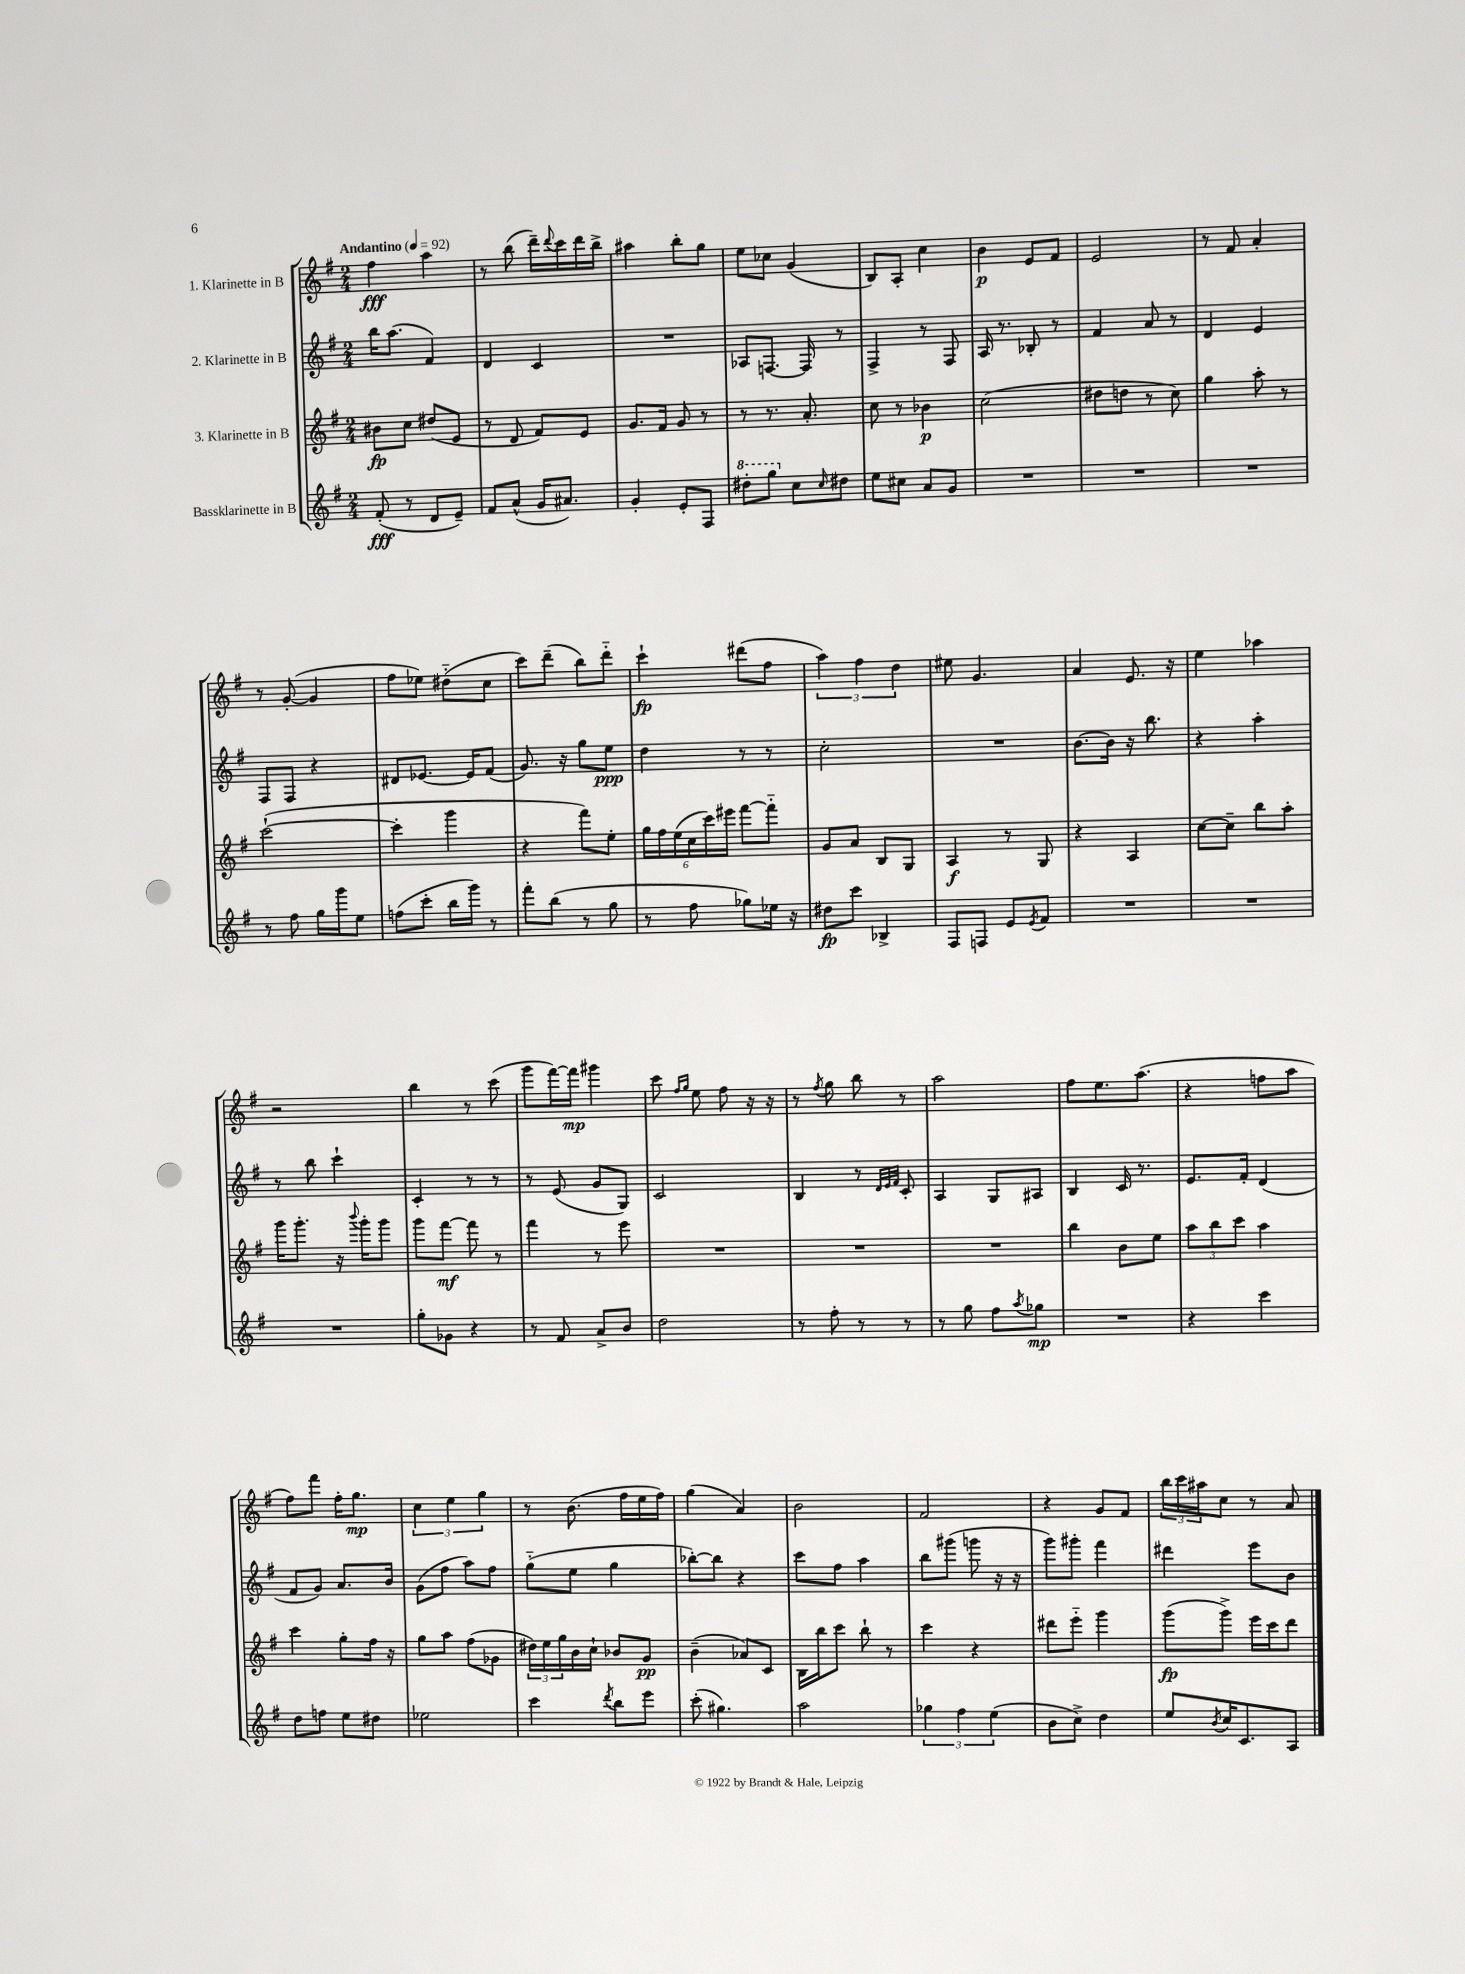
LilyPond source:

<<
\new StaffGroup <<
\new Staff = "s0" \with { instrumentName = "1. Klarinette in B" } {
    \clef treble \key g \major \numericTimeSignature \time 2/4 \tempo "Andantino" 4 = 92
    fis''4\fff a''4 |
    r8 b''8( d'''16--) \appoggiatura { d'''8 } c'''16 d'''16 b''16-> |
    ais''4 b''8-. g''8 |
    e''8 ces''8 g'4( |
    b8) a8-. c''4 |
    b'4\p e'8 fis'8 |
    e'2 |
    r8 fis'8 a'4-. |
    r8 g'8~-.( g'4 |
    fis''8 ees''8) dis''8-_( c''8 |
    c'''8) d'''8--( b''8) d'''8-_ |
    c'''4-!\fp dis'''8( fis''8 |
    \tuplet 3/2 { a''4) fis''4 d''4 } |
    eis''8 g'4. |
    a'4 e'8. r16 |
    e''4 aes''4 |
    r2 |
    b''4 r8 c'''8( |
    g'''8 fis'''16~) fis'''16\mp gis'''4 |
    c'''8 \grace { fis''16 g''16 } e''8 fis''8 r16 r16 |
    r8 \acciaccatura { fis''8 } g''8 b''8 r8 |
    a''2 |
    fis''8 e''8. a''8.( |
    r4 f''8 a''8 |
    fis''8) fis'''8 fis''16-. g''8.\mp |
    \tuplet 3/2 { c''4 e''4 g''4 } |
    r8 b'8.( fis''16 e''16 fis''16) |
    g''4( a'4) |
    b'2 |
    fis'2 |
    r4 g'8 fis'8 |
    \tuplet 3/2 { b''16 c'''16 ais''16 } c''8 r8 a'8 \bar "|." |
}
\new Staff = "s1" \with { instrumentName = "2. Klarinette in B" } {
    \clef treble \key g \major \numericTimeSignature \time 2/4
    b''16 a''8.( fis'4) |
    d'4 c'4 |
    R2 |
    aes8 f8.~ f16 r8 |
    fis4-> r8 fis8 |
    a16 r8. bes8-. r8 |
    fis'4 a'8 r8 |
    d'4 e'4 |
    fis8 fis8 r4 |
    dis'8 ees'8.~ ees'16 fis'8( |
    g'8.) r16 g''8 e''8\ppp |
    d''4 r8 r8 |
    c''2-. |
    R2 |
    b'8.~ b'16 r16 b''8. |
    r4 a''4-. |
    r8 b''8 c'''4-! |
    c'4-. r8 r8 |
    r8 e'8( g'8 g8) |
    c'2 |
    b4 r8 \grace { d'32 e'32 fis'32 } c'8-. |
    a4 g8 ais8 |
    b4 c'16 r8. |
    e'8. fis'16-. d'4( |
    fis'8 g'8) a'8. b'16 |
    g'8( fis''8 a''8) fis''8 |
    g''8-_( e''8 g''4 |
    bes''8~-.) bes''8 r4 |
    c'''8 fis''8 a''4 |
    b''8 gis'''8( g'''8 r16 r16 |
    g'''8) gis'''8-. fis'''4 |
    dis'''4 e'''8 b'8 \bar "|." |
}
\new Staff = "s2" \with { instrumentName = "3. Klarinette in B" } {
    \clef treble \key g \major \numericTimeSignature \time 2/4
    bis'8\fp c''8 dis''8( e'8 |
    r8 d'8 fis'8) e'8 |
    g'8. fis'16 g'8 r8 |
    r8 r8. a'8.-. |
    c''8 r8 bes'4\p |
    c''2( |
    dis''8 d''8 r8 c''8) |
    g''4 a''8-. r8 |
    c'''2~-!( |
    c'''4-. g'''4 |
    r4 fis'''8) e''8-. |
    \tuplet 6/4 { g''16 fis''16 e''16( c''16 c'''16) eis'''16 } fis'''8~ fis'''8-_ |
    g'8 a'8 b8 g8 |
    a4\f r8 g8 |
    r4 a4 |
    c''8~ c''8-- b''8 a''8-. |
    g'''16 g'''8.-. r16 \appoggiatura { b'''8 } g'''16-. g'''8 |
    g'''8 fis'''8~\mf fis'''8 r8 |
    fis'''4 r8 e'''8 |
    R2 |
    R2 |
    R2 |
    b''4 b'8 e''8 |
    \tuplet 3/2 { a''8 b''8 c'''8 } a''4 |
    c'''4 g''8-. fis''16 r16 |
    g''8 a''8 fis''8( ges'8 |
    \tuplet 3/2 { dis''16) e''16 g''16 } b'16 c''16-! bes'8 g'8\pp |
    b'4--( aes'8) c'8 |
    b16 b''16 c'''8 b''8-! r8 |
    c'''4 r4 |
    dis'''8 e'''8-_ g'''4 |
    g'''8\fp( g'''8->) e'''16 c'''16 d'''8 \bar "|." |
}
\new Staff = "s3" \with { instrumentName = "Bassklarinette in B" } {
    \clef treble \key g \major \numericTimeSignature \time 2/4
    fis'8-.\fff( r8 d'8 e'8--) |
    fis'8 a'8-^( g'16 ais'8.) |
    g'4-. e'8-. fis8 |
    \ottava #1 dis'''8-. g'''8 \ottava #0 c''8 \grace { c''16 } dis''8 |
    e''8 cis''8 a'8 g'8 |
    R2 |
    R2 |
    R2 |
    r8 fis''8 g''16 g'''16 e''8 |
    f''8( c'''8-. b''16 g'''16) r8 |
    fis'''8-. b''8( r8 g''8 |
    r8 fis''8 ges''8) ees''16 r16 |
    dis''8\fp c'''8 bes4-> |
    fis8 f8 e'8 \acciaccatura { e'8 } fis'8 |
    R2 |
    R2 |
    R2 |
    g''8-. ges'8 r4 |
    r8 fis'8 a'8-> b'8 |
    d''2 |
    r8 fis''8-. r8 r8 |
    r8 g''8 fis''8 \acciaccatura { a''8 } ges''8\mp |
    R2 |
    r4 c'''4 |
    d''8 f''8 e''8 dis''8 |
    ees''2 |
    c'''4 \acciaccatura { d'''8 } b''8 e'''8 |
    c'''8-.( gis''4.) |
    a''2 |
    \tuplet 3/2 { ges''4 fis''4 e''4( } |
    b'8 c''8->) d''4 |
    e''8 \acciaccatura { b'8 } c''16 c'8. a8 \bar "|." |
}
>>
>>
\layout { \context { \Score \remove "Bar_number_engraver" } }
